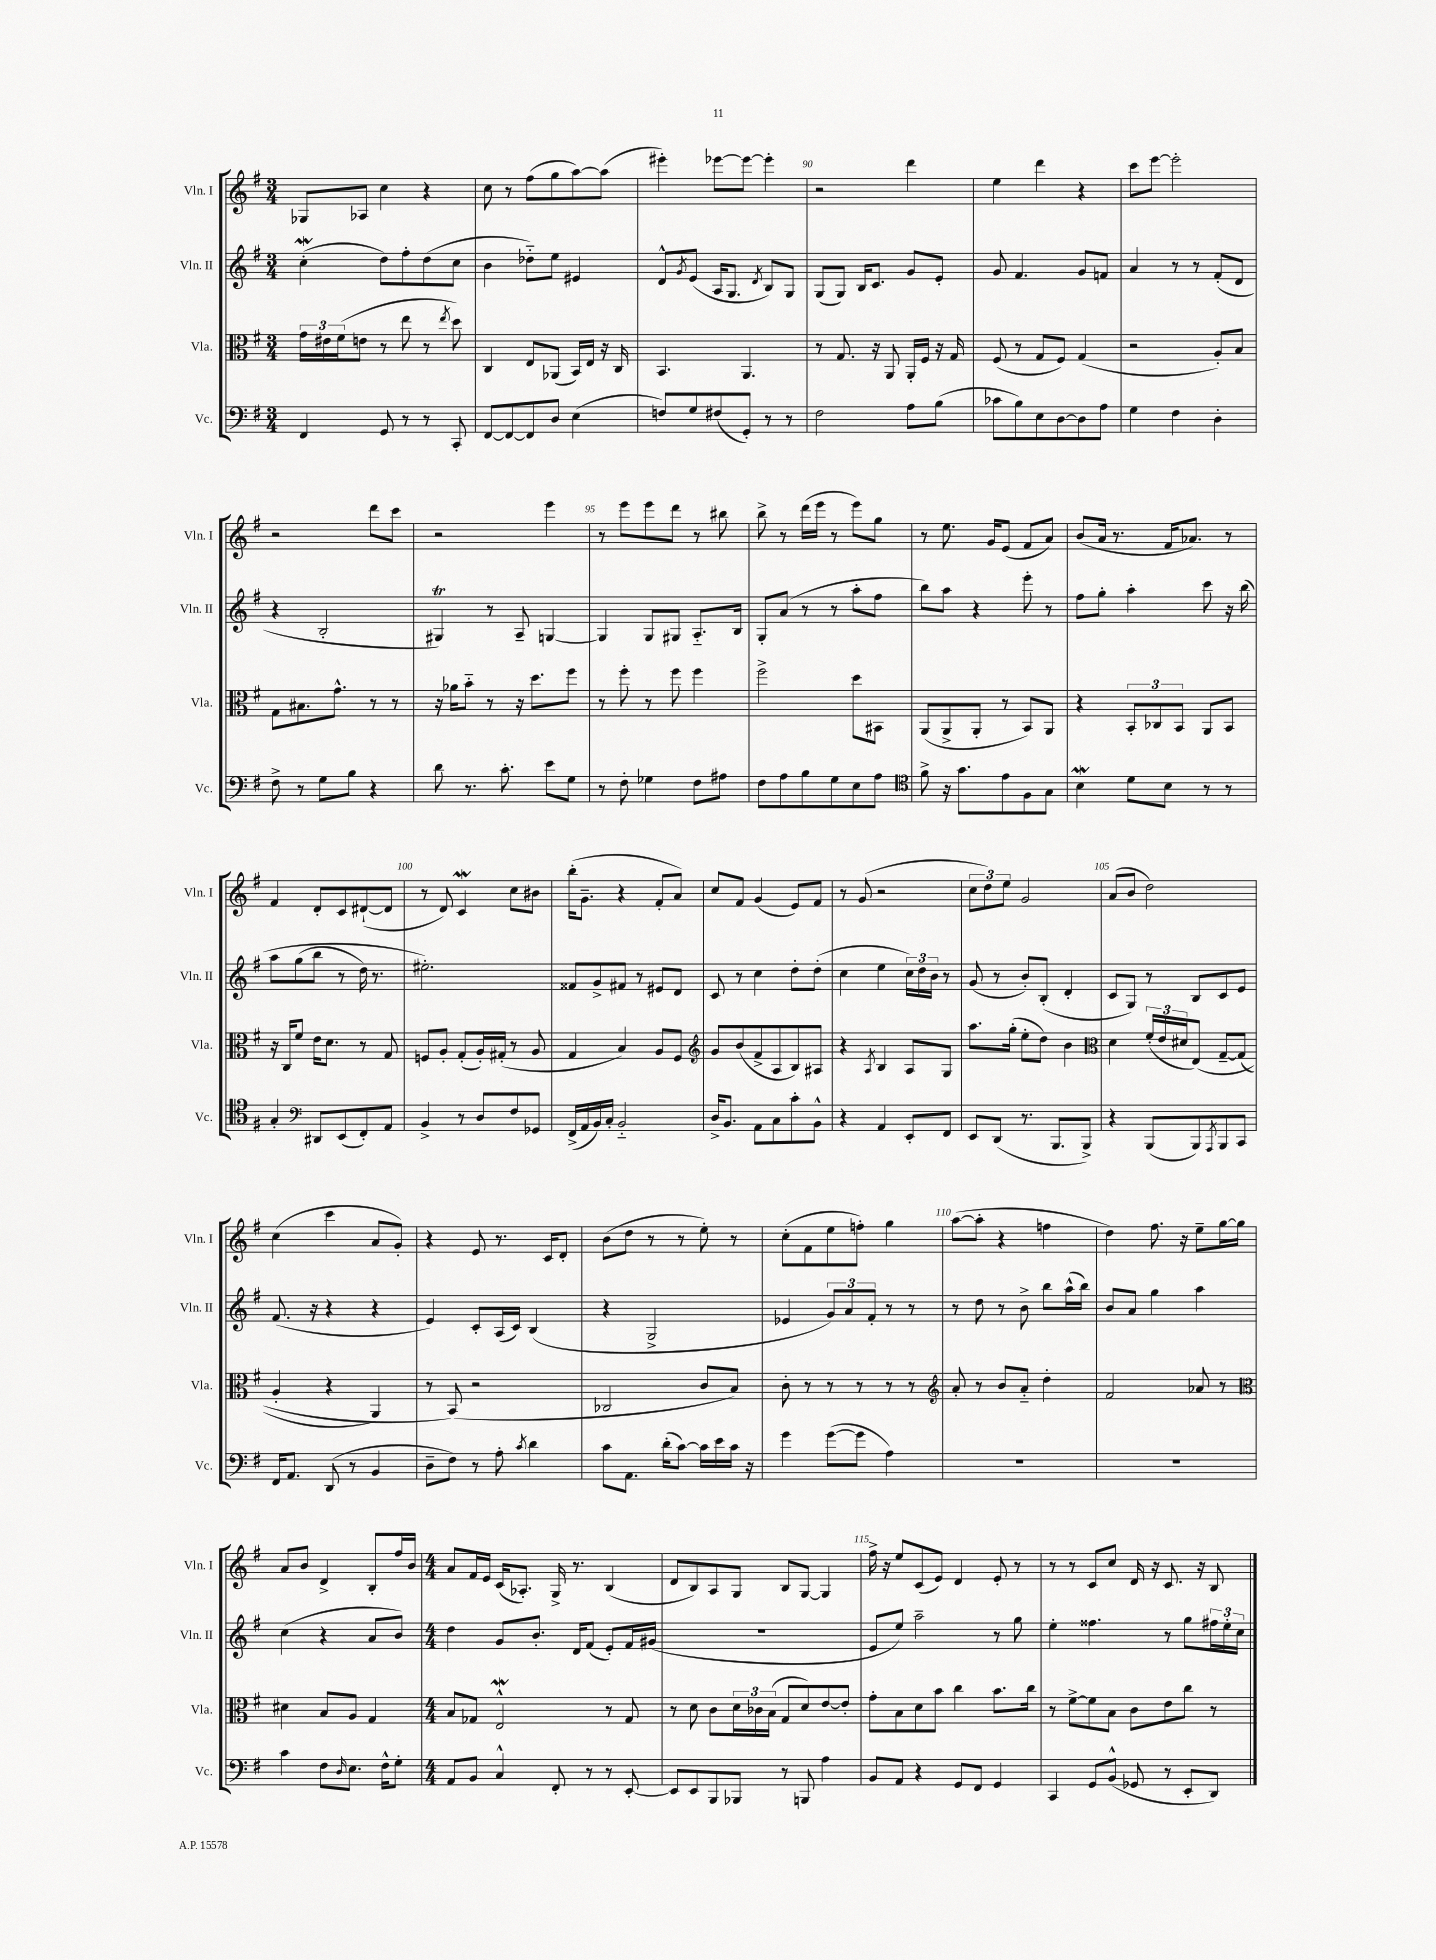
<<
\new StaffGroup <<
\new Staff = "s0" \with { instrumentName = "Vln. I" shortInstrumentName = "Vln. I" } {
    \clef treble \key g \major \numericTimeSignature \time 3/4
    ges8 aes8 c''4 r4 |
    c''8 r8 fis''8( g''8 a''8~) a''8( |
    eis'''4-.) ees'''8~ ees'''8~ ees'''4-. |
    r2 d'''4 |
    e''4 d'''4 r4 |
    c'''8 e'''8~ e'''2-. |
    r2 d'''8 c'''8 |
    r2 e'''4 |
    r8 e'''8 e'''8 d'''8 r8 bis''8 |
    b''8-> r8 d'''16( e'''16 r8 e'''8) g''8 |
    r8 e''8. g'16 e'8( fis'8 a'8) |
    b'8( a'16 r8. fis'16 aes'8.) r8 |
    fis'4 d'8-. c'8 dis'8~-!( dis'8 |
    r8 d'8) c'4\mordent c''8 bis'8 |
    b''16-.( g'8.-- r4 fis'8-. a'8) |
    c''8 fis'8 g'4( e'8) fis'8 |
    r8 g'8( r2 |
    \tuplet 3/2 { c''8 d''8) e''8 } g'2 |
    a'8( b'8 d''2) |
    c''4( c'''4 a'8 g'8-.) |
    r4 e'8 r8. c'16 d'8-. |
    b'8( d''8 r8 r8 e''8-.) r8 |
    c''8-.( fis'8 e''8 f''8-.) g''4 |
    a''8~( a''8-. r4 f''4 |
    d''4) fis''8. r16 e''8-- g''16~ g''16 |
    a'8 b'8 d'4-> b8-. fis''16 b'16 |
    \numericTimeSignature \time 4/4 a'8 fis'16 e'16 c'16( aes8.-.) g16-> r8. b4( |
    d'8 b8) a8 g8 b8 g8~ g4 |
    fis''16-> r16 e''8 c'8( e'8) d'4 e'8-. r8 |
    r8 r8 c'8 c''8 d'16 r16 c'8. r16 b8 \bar "|." |
}
\new Staff = "s1" \with { instrumentName = "Vln. II" shortInstrumentName = "Vln. II" } {
    \clef treble \key g \major \numericTimeSignature \time 3/4
    c''4-.\mordent( d''8) fis''8-. d''8( c''8 |
    b'4 des''8-_) e''8 eis'4 |
    d'8-^ \acciaccatura { g'8 } e'8( a16 g8. \acciaccatura { d'8 } b8) g8 |
    g8( g8) b16 c'8. g'8 e'8-. |
    g'8 fis'4. g'8 f'8 |
    a'4 r8 r8 fis'8-.( d'8 |
    r4 b2-. |
    gis4\trill) r8 a8-- g4~ |
    g4 g8 gis8 a8.-_ b16 |
    g8-. a'8( r8 r8 a''8-. fis''8 |
    b''8) a''8 r4 e'''8-. r8 |
    fis''8 g''8-. a''4-. c'''8 r16 b''16\( |
    a''8 g''8( b''8 r8 d''16) r8. |
    eis''2.-.\) |
    fisis'8 g'8-> fis'8 r8 eis'8 d'8 |
    c'8 r8 c''4 d''8-. d''8-.( |
    c''4 e''4 \tuplet 3/2 { c''16) d''16 b'16 } r8 |
    g'8( r8 b'8-.) b8-.( d'4-. |
    c'8 g8) r8 b8 c'8 e'8 |
    fis'8.( r16 r4 r4 |
    e'4) c'8-. a16( c'16) b4( |
    r4 g2-> |
    ees'4 \tuplet 3/2 { g'8) a'8 fis'8-. } r8 r8 |
    r8 d''8 r8 b'8-> b''8 a''16-^( b''16) |
    b'8 a'8 g''4 a''4 |
    c''4( r4 a'8 b'8) |
    \numericTimeSignature \time 4/4 d''4 g'8 b'8.-. d'16 fis'8( e'8-.) fis'16 gis'16( |
    R1 |
    e'8 e''8) a''2-- r8 g''8 |
    e''4-. fisis''4. r8 g''8 \tuplet 3/2 { fis''16 e''16-. c''16 } \bar "|." |
}
\new Staff = "s2" \with { instrumentName = "Vla." shortInstrumentName = "Vla." } {
    \clef alto \key g \major \numericTimeSignature \time 3/4
    \tuplet 3/2 { g'16 eis'16 fis'16( } e'8 r8 e''8 r8 \acciaccatura { e''8 } d''8) |
    c4 e8 aes,8( b,16) e16 r16 c16 |
    b,4. a,4. |
    r8 g8. r16 a,8 a,16-. fis16 r16 g16 |
    fis8( r8 g8 fis8) g4( |
    r2 a8-.) b8 |
    g8 bis8. g'8.-^ r8 r8 |
    r16 aes'16 b'8-_ r8 r16 d''8. fis''8 |
    r8 fis''8-. r8 fis''8 fis''4 |
    fis''2-> d''8 bis,8 |
    a,8( a,8-> a,8-. r8 b,8) a,8 |
    r4 \tuplet 3/2 { b,8-. ces8 b,8 } a,8 b,8 |
    r16 c16 fis'8 e'16 d'8. r8 g8 |
    f8 a8-. g8-.( a16-.) gis16-.( r8 a8 |
    g4 b4) a8 fis8 |
    \clef treble g'8 b'8( fis'8-> a8 b8) ais8 |
    r4 \acciaccatura { a8 } b4 a8 g8 |
    a''8. g''16-.( e''8-. d''8) b'4 |
    \clef alto d'4 \tuplet 3/2 { fis'16-.( e'16 dis'16 } e8)\( g8~-- g8( |
    a4-. r4 a,4) |
    r8 b,8(\) r2 |
    ces2 c'8 b8) |
    c'8-. r8 r8 r8 r8 r8 |
    \clef treble a'8-. r8 b'8 a'8-_ d''4-. |
    fis'2 aes'8 r8 |
    \clef alto dis'4 b8 a8 g4 |
    \numericTimeSignature \time 4/4 b8 ges8 e2-^\mordent r8 ges8 |
    r8 d'8 c'8 \tuplet 3/2 { d'16 ces'16 b16( } g8 d'8) e'8~ e'8-. |
    g'8-. b8 d'8 b'8 c''4 b'8. c''16 |
    r8 fis'8~-> fis'8 b8 c'8 e'8 c''8 r8 \bar "|." |
}
\new Staff = "s3" \with { instrumentName = "Vc." shortInstrumentName = "Vc." } {
    \clef bass \key g \major \numericTimeSignature \time 3/4
    fis,4 g,8 r8 r8 c,8-. |
    fis,8~ fis,8~ fis,8 d8 e4( |
    f8) g8 fis8( g,8-.) r8 r8 |
    fis2 a8 b8( |
    ces'8 b8) e8 d8~ d8 a8 |
    g4 fis4 d4-. |
    fis8-> r8 g8 b8 r4 |
    d'8 r8. c'8.-. e'8 g8 |
    r8 fis8-. ges4 fis8 ais8 |
    fis8 a8 b8 g8 e8 a8 |
    \clef tenor fis'8-> r16 g'8. e'8 fis8 g8 |
    b4\mordent d'8 b8 r8 r8 |
    g4-. \clef bass dis,8 e,8( fis,8-.) a,8 |
    b,4-> r8 d8 fis8 ges,8 |
    fis,16->( a,16 b,16) c16-. b,2-_ |
    d16-> b,8. a,8 c8 c'8-. b,8-^ |
    r4 a,4 e,8-. fis,8 |
    e,8 d,8( r8. b,,8. b,,8->) |
    r4 b,,8( b,,8) \acciaccatura { a,,8 } b,,8 c,8 |
    fis,16 a,8. d,8( r8 b,4 |
    d8-- fis8) r8 a8-. \acciaccatura { c'8 } d'4 |
    c'8 a,8. d'16-.( c'8~) c'16 e'16 c'16 r16 |
    g'4 g'8~( g'8 a4) |
    R2. |
    R2. |
    c'4 fis8 \grace { d16 } e8. fis16-^ g8-. |
    \numericTimeSignature \time 4/4 a,8 b,8 c4-^ fis,8-. r8 r8 e,8~-. |
    e,8 e,8 b,,8 bes,,8 r8 b,,8 a4 |
    b,8 a,8 r4 g,8 fis,8 g,4 |
    c,4 g,8 b,8-^( ges,8 r8 e,8-. d,8) \bar "|." |
}
>>
>>
\layout { \context { \Score currentBarNumber = #87 \override BarNumber.break-visibility = ##(#f #t #t) barNumberVisibility = #(every-nth-bar-number-visible 5) } }
